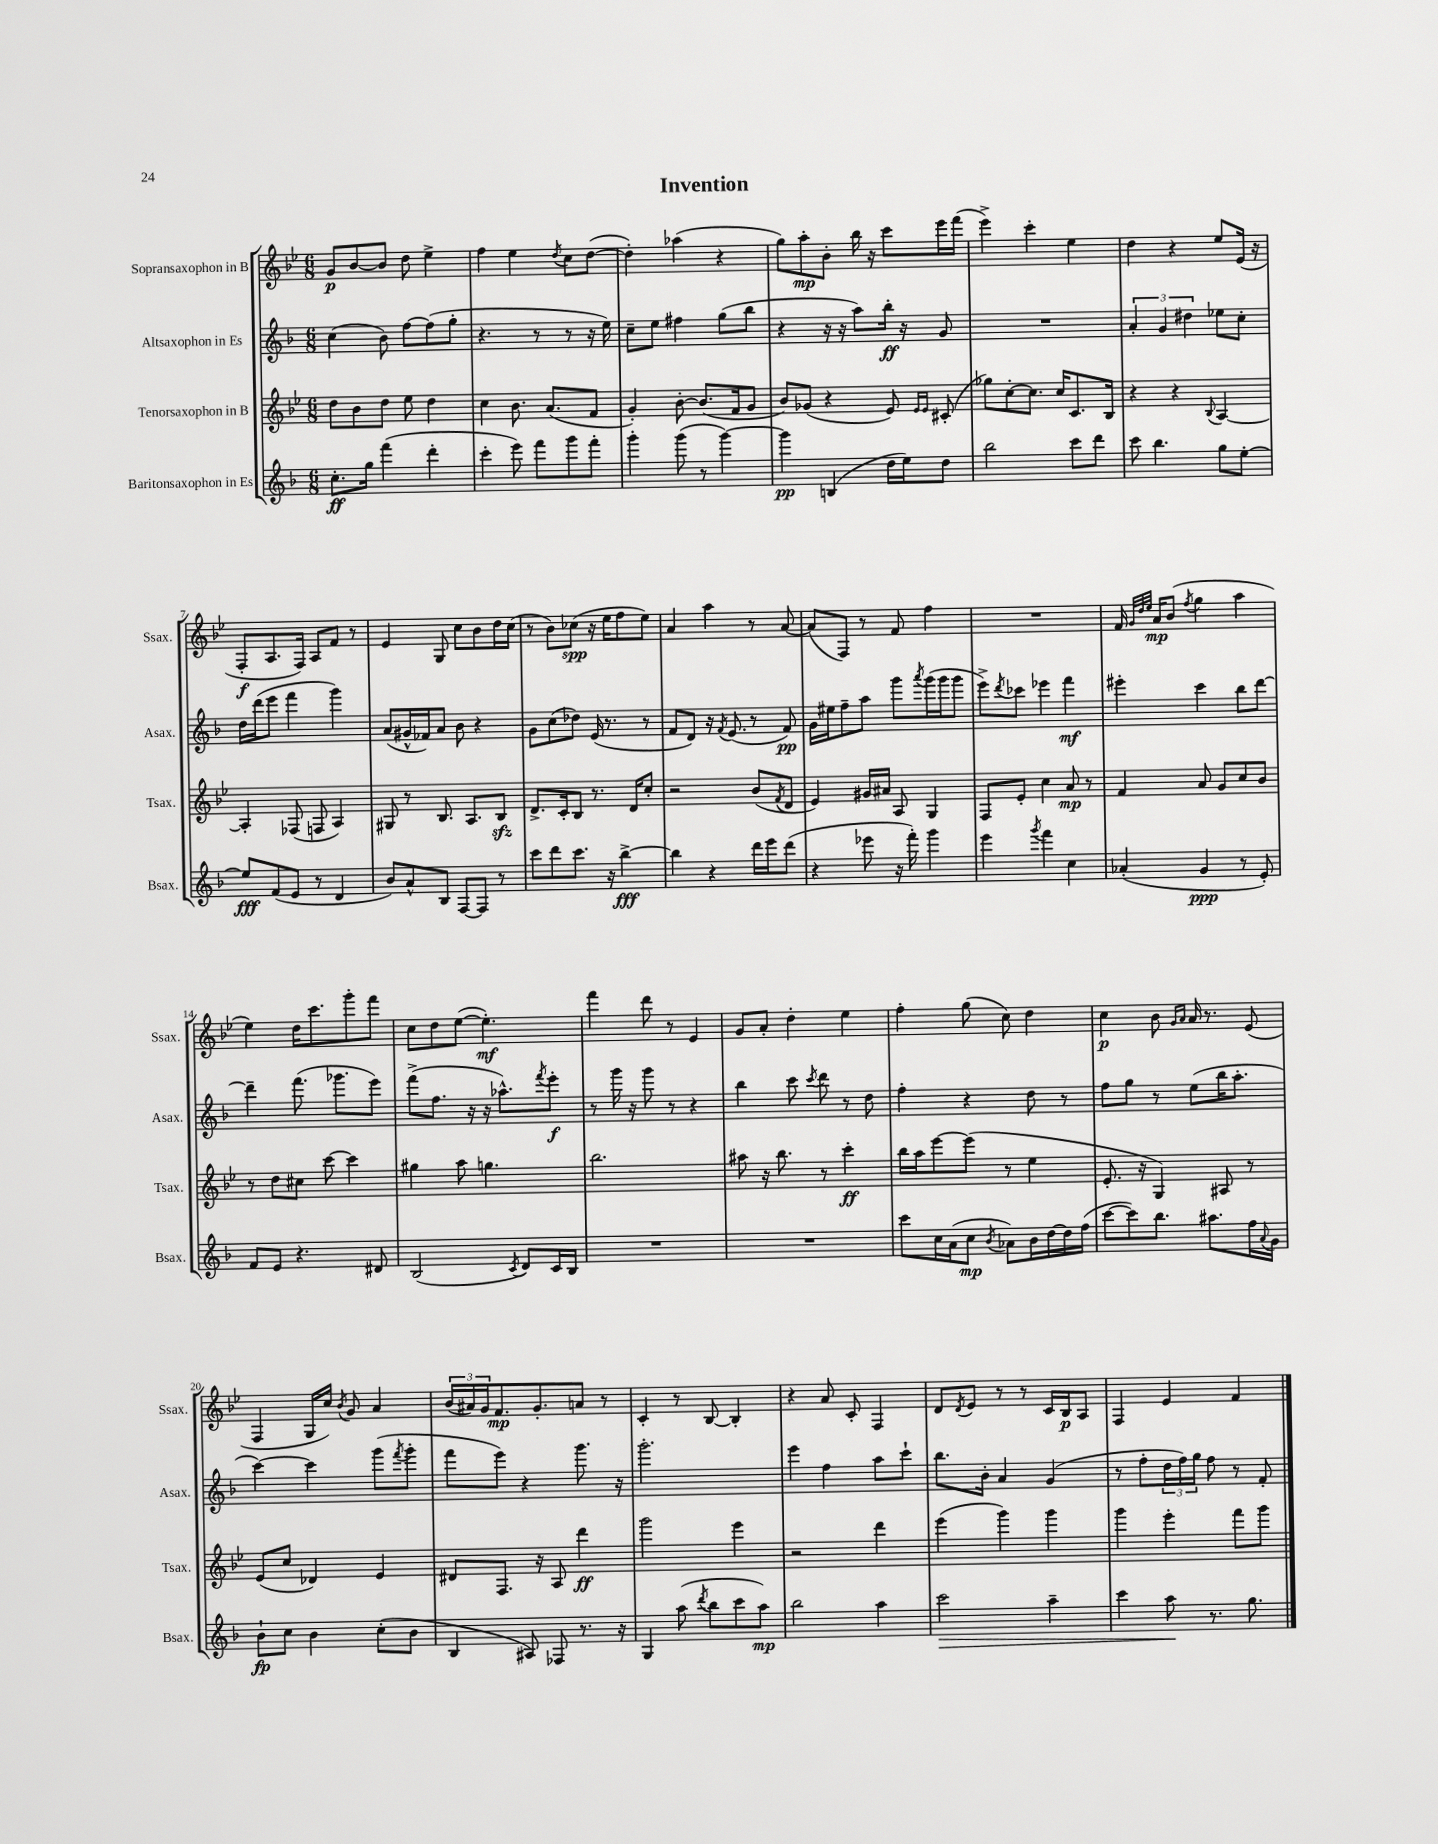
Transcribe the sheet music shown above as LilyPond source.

\header { title = "Invention" }
<<
\new StaffGroup <<
\new Staff = "s0" \with { instrumentName = "Sopransaxophon in B" shortInstrumentName = "Ssax." } {
    \clef treble \key bes \major \numericTimeSignature \time 6/8
    g'8\p bes'8~ bes'8 d''8 ees''4-> |
    f''4 ees''4 \acciaccatura { d''8 } c''8 d''8~( |
    d''4-.) aes''4( r4 |
    g''8) a''8-.\mp bes'8-. bes''16 r16 c'''8 ees'''16 f'''16( |
    ees'''4->) c'''4-. ees''4 |
    d''4 r4 ees''8 ees'16( r16 |
    f8-.\f a8. f16) a8 f'8 r8 |
    ees'4 g8 c''8 bes'8 d''16 c''16( |
    r8 bes'8) ces''8\spp( r16 ees''16 f''8 ees''8) |
    a'4 a''4 r8 a'8~ |
    a'8( f8) r8 f'8 f''4 |
    R2. |
    f'16 \grace { g'32 d''32 ees''32 } a'16\mp bes'8( \acciaccatura { f''8 } g''4 a''4 |
    ees''4) d''16 c'''8. g'''8-. f'''8 |
    c''8 d''8 ees''8~( ees''4.-.\mf) |
    f'''4 d'''8 r8 ees'4 |
    g'8 a'8-. d''4-. ees''4 |
    f''4-. g''8( c''8) d''4 |
    c''4\p bes'8 \grace { g'16 a'16 } a'16 r8. ees'8( |
    f4 g16 c''16) \acciaccatura { bes'8 } g'8 a'4 |
    \tuplet 3/2 { bes'16( ais'16) g'16 } f'8.\mp g'8.-. a'8 r8 |
    c'4-. r8 bes8~ bes4-. |
    r4 a'8 c'8-. f4 |
    d'8 \acciaccatura { d'8 } ees'8 r8 r8 c'16 bes16\p a8 |
    f4 ees'4 f'4 \bar "|." |
}
\new Staff = "s1" \with { instrumentName = "Altsaxophon in Es" shortInstrumentName = "Asax." } {
    \clef treble \key f \major \numericTimeSignature \time 6/8
    c''4( bes'8) f''8~ f''8( g''8-. |
    r4. r8 r8 r16 e''16) |
    c''8-- e''8 fis''4 g''8( bes''8 |
    r4 r16 r16 a''8) bes''16-.\ff r16 g'8 |
    R2. |
    \tuplet 3/2 { a'4-. g'4 dis''4 } ees''8 c''8-. |
    d''16 d'''16( e'''8 f'''4 g'''4) |
    a'8( gis'16-^ fes'16) a'8 bes'8 r4 |
    g'8 c''8( des''8) e'16( r8. r8 |
    f'8 d'8) r16 \acciaccatura { f'8 } e'8.( r8 f'8\pp) |
    g'16 eis''16 f''8-- a''8 g'''8 \acciaccatura { a'''8 } g'''16( g'''16 g'''8 |
    e'''8->) \acciaccatura { d'''8 } ces'''8 ees'''4 f'''4\mf |
    eis'''4-. c'''4 bes''8 d'''8~ |
    d'''4-- f'''8.( ges'''8. e'''8) |
    f'''8->( f''8. r16 r16 aes''8.-^) \acciaccatura { f'''8 } e'''8-.\f |
    r8 g'''16 r16 g'''8 r8 r4 |
    bes''4 c'''8 \acciaccatura { c'''8 } d'''8 r8 d''8 |
    f''4-. r4 d''8 r8 |
    f''8 g''8 r8 e''8( bes''16 a''8.-. |
    c'''4~) c'''4 g'''8( \acciaccatura { f'''8 } g'''8-. |
    f'''8 e'''8) r4 g'''8. r16 |
    g'''2.-. |
    e'''4 f''4 a''8 c'''8-! |
    bes''8. bes'16-. a'4 g'4( |
    r8 f''8-. \tuplet 3/2 { d''16 f''16) g''16 } f''8 r8 f'8-. \bar "|." |
}
\new Staff = "s2" \with { instrumentName = "Tenorsaxophon in B" shortInstrumentName = "Tsax." } {
    \clef treble \key bes \major \numericTimeSignature \time 6/8
    d''8 bes'8 d''8 ees''8 d''4 |
    c''4 bes'8. a'8.( f'8 |
    g'4-.) bes'8~-. bes'8.( f'16 g'8 |
    bes'8) ges'8( r4 ees'8) \grace { ees'16 ees'16 } cis'8-.( |
    ges''8) c''8~-. c''8. c''16 c'8. bes16 |
    r4 r4 \appoggiatura { bes8 } a4~ |
    a4-. fes8( f8 a4) |
    gis8 r8 bes8. a8. bes8\sfz |
    d'8.-> c'16-. bes8 r8. d'16 c''8-. |
    r2 bes'8( \acciaccatura { f'8 } d'8 |
    ees'4) gis'16 ais'16 a8 g4 |
    f8 ees'8-. c''4 a'8\mp r8 |
    f'4 a'8 g'8 c''8 bes'8 |
    r8 d''8 cis''8 c'''8~ c'''4 |
    gis''4 a''8 g''4. |
    bes''2. |
    ais''8 r16 bes''8. r8 c'''4-.\ff |
    bes''16 a''16 ees'''8~ ees'''8( r8 ees''4 |
    ees'8.-. r16 g4) ais8 r8 |
    ees'8( c''8 des'4) ees'4 |
    dis'8 f8. r16 a8 d'''4\ff |
    g'''2 ees'''4 |
    r2 d'''4 |
    ees'''4( g'''4) g'''4 |
    g'''4 ees'''4-. f'''8 g'''8 \bar "|." |
}
\new Staff = "s3" \with { instrumentName = "Baritonsaxophon in Es" shortInstrumentName = "Bsax." } {
    \clef treble \key f \major \numericTimeSignature \time 6/8
    c''8.-.\ff g''16 f'''4( d'''4-. |
    c'''4-. e'''8) f'''8 g'''8 f'''8-. |
    g'''4-. g'''8( r8 g'''4~) |
    g'''4\pp b4( d''16 e''16) d''8 |
    bes''2 c'''8 d'''8 |
    c'''8 bes''4. g''8 e''8~-. |
    e''8\fff f'8( e'8 r8 d'4 |
    bes'8) a'8-^ bes8 f8~ f8 r8 |
    c'''8 d'''8 c'''8. r16 bes''4~->\fff |
    bes''4 r4 d'''16 e'''16 d'''8( |
    r4 ees'''8 r16 f'''16-.) g'''4 |
    e'''4 \acciaccatura { g'''8 } f'''4 c''4 |
    aes'4-.( g'4\ppp r8 e'8-.) |
    f'8 e'8 r4. dis'8 |
    bes2( \acciaccatura { c'8 } d'8) c'16 bes16 |
    R2. |
    R2. |
    c'''8 c''16 a'16( c''8\mp \acciaccatura { bes'8 } aes'8) bes'16 d''16~ d''16 f''16( |
    c'''8~ c'''8) bes''8. ais''8. f''16 \appoggiatura { a'8 } g'16 |
    bes'8-!\fp c''8 bes'4 c''8-.( bes'8 |
    bes4 ais8) fes8 r8. r16 |
    g4 a''8( \acciaccatura { d'''8 } bes''8 c'''8 a''8\mp) |
    bes''2 a''4 |
    c'''2\> a''4-- |
    c'''4 a''8\! r8. g''8. \bar "|." |
}
>>
>>
